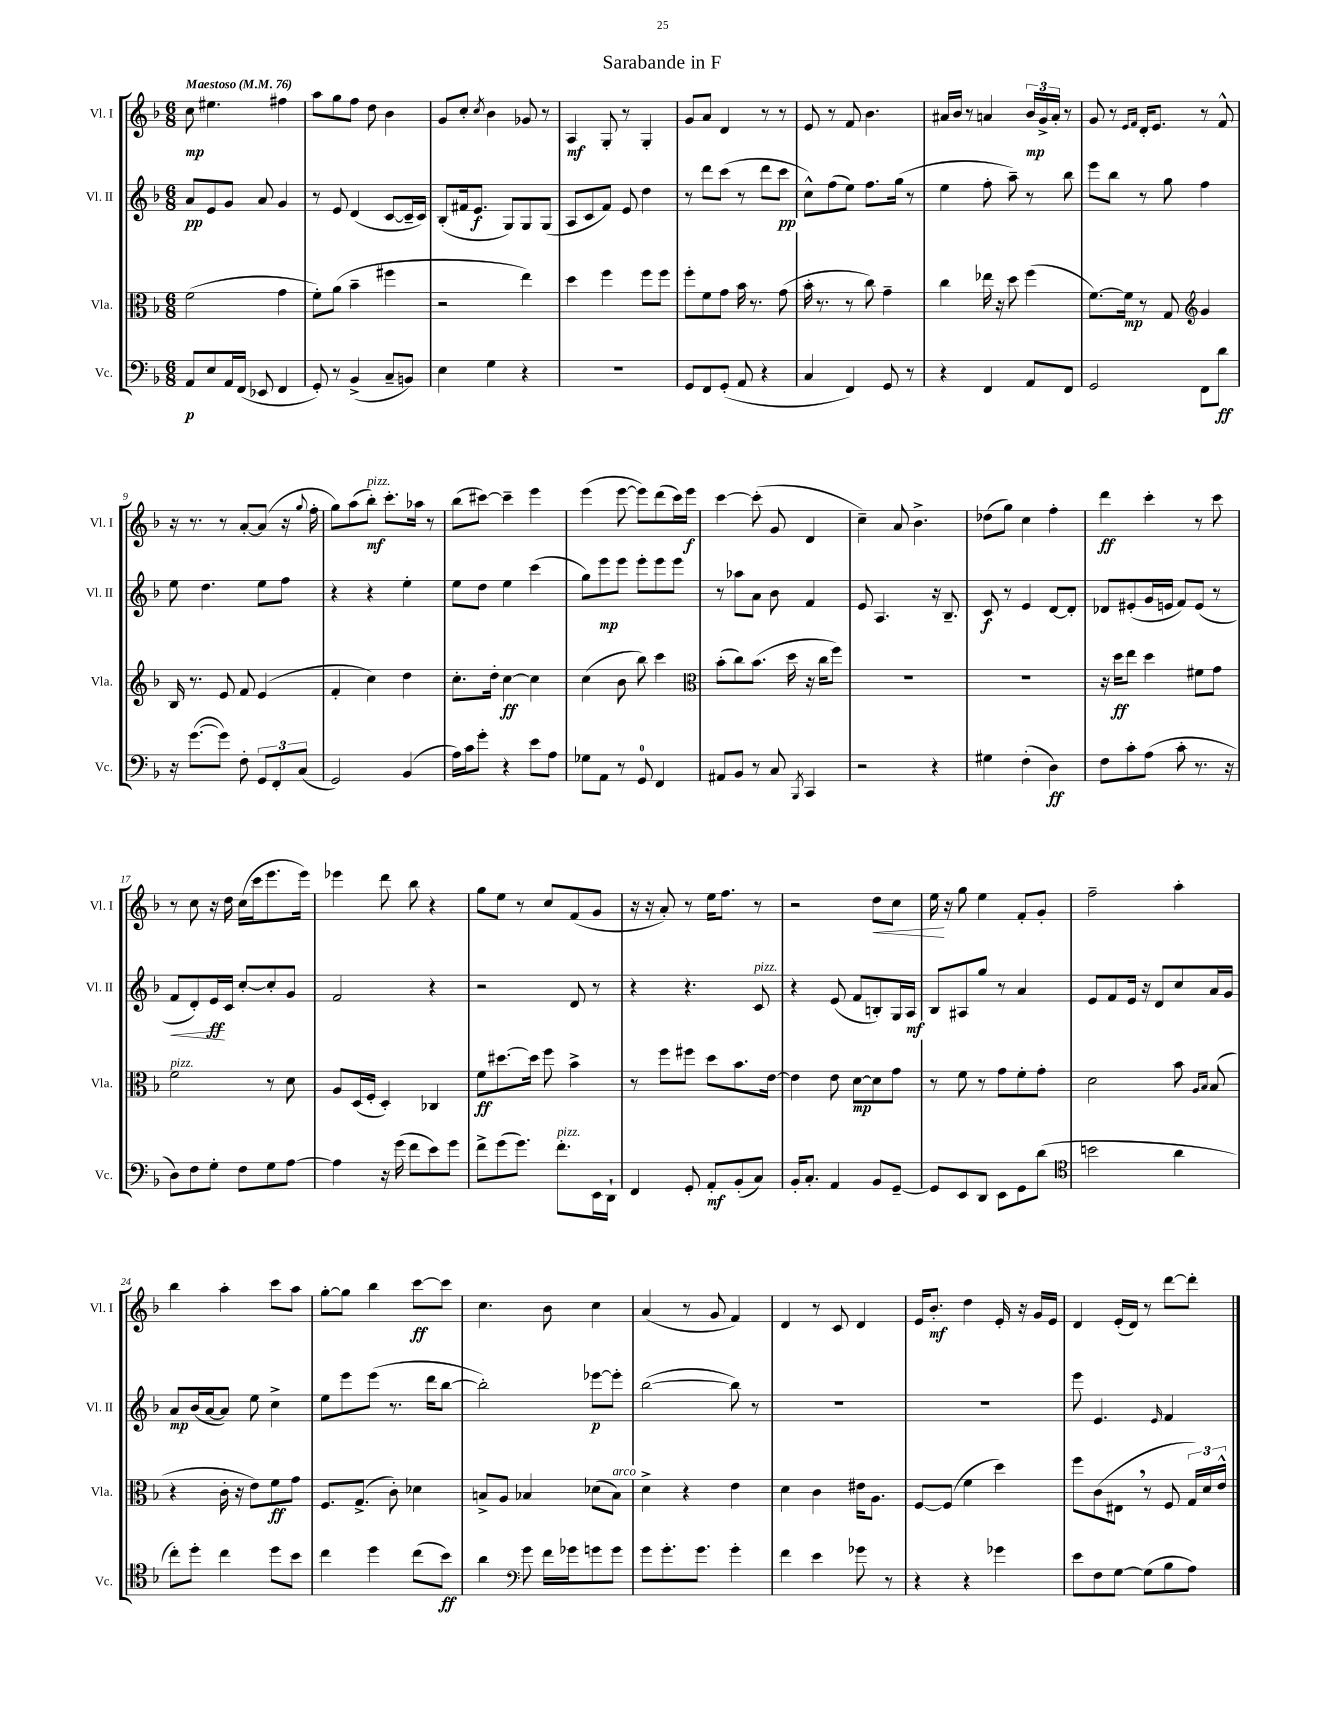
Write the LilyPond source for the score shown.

\header { title = "Sarabande in F" }
<<
\new StaffGroup <<
\new Staff = "s0" \with { instrumentName = "Vl. I" shortInstrumentName = "Vl. I" } {
    \clef treble \key f \major \numericTimeSignature \time 6/8 \tempo "Maestoso" 4 = 76
    \autoBeamOff c''8\mp eis''4. fis''4 |
    a''8[ g''8 f''8] d''8 bes'4 |
    g'8[ c''8]-. \acciaccatura { c''8 } bes'4 ges'8 r8 |
    a4\mf g8-. r8 g4-. |
    g'8[ a'8] d'4 r8 r8 |
    e'8 r8 f'8 bes'4. |
    ais'16[ bes'16] r8 a'4 \tuplet 3/2 { bes'16[\mp g'16-> a'16]-. } r8 |
    g'8 r8 \grace { e'16[ f'16] } d'16[-. e'8.] r8 f'8-^ |
    r16 r8. r8 a'8[~-. a'8]( r16 \appoggiatura { g''8 } f''16-. |
    g''8[) a''8( bes''8]-.\mf^\markup { \italic "pizz." }) c'''8.[-. aes''16] r8 |
    bes''8[( cis'''8]~) cis'''4-- e'''4 |
    e'''4( e'''8~ e'''8[) d'''8( c'''16) e'''16]\f |
    c'''4~ c'''8-.( g'8 d'4 |
    c''4--) a'8 bes'4.-> |
    des''8[( g''8]) c''4 f''4-. |
    d'''4\ff c'''4-. r8 c'''8 |
    r8 c''8 r16 d''16 c''16[( c'''16 e'''8. e'''16]) |
    ees'''4 d'''8 bes''8 r4 |
    g''8[ e''8] r8 c''8[ f'8( g'8] |
    r16 r16 a'8-.) r8 e''16[ f''8.] r8 |
    r2 d''8[\< c''8] |
    e''16\! r16 g''8 e''4 f'8[-. g'8]-. |
    f''2-- a''4-. |
    bes''4 a''4-. c'''8[ a''8] |
    g''8[~-. g''8] bes''4 c'''8[~\ff c'''8] |
    c''4. bes'8 c''4 |
    a'4( r8 g'8 f'4) |
    d'4 r8 c'8 d'4 |
    e'16[ bes'8.]-.\mf d''4 e'16-. r16 g'16[ e'16] |
    d'4 e'16[-.( d'16]) r8 d'''8[~ d'''8]-. \bar "|." |
}
\new Staff = "s1" \with { instrumentName = "Vl. II" shortInstrumentName = "Vl. II" } {
    \clef treble \key f \major \numericTimeSignature \time 6/8
    \autoBeamOff a'8[\pp e'8 g'8] a'8 g'4 |
    r8 e'8 d'4( c'8[~ c'16-- c'16]) |
    bes8[-.( fis'16 e'8.]\f g8[) g8 g8]( |
    a8[ c'8 f'8]) e'8 d''4 |
    r8 d'''8[ c'''8]( r8 d'''8[ c'''8]\pp |
    c''8[-^) f''8( e''8]) f''8.[ g''16]( r8 |
    e''4 f''8-. a''8--) r8 bes''8 |
    e'''8[ bes''8] r8 g''8 f''4 |
    e''8 d''4. e''8[ f''8] |
    r4 r4 e''4-. |
    e''8[ d''8] e''4 c'''4( |
    g''8[) e'''8\mp e'''8] e'''8[-. e'''8 e'''8] |
    r8 aes''8[ a'8] bes'8 f'4 |
    e'8 a4. r16 bes8.-- |
    c'8\f r8 e'4 d'8[~ d'8]-. |
    des'8[ eis'8-.( g'16 e'16] f'8[) e'8]( r8 |
    f'8[\< d'8-.) e'16\ff\! c'16] c''8[~-. c''8-. g'8] |
    f'2 r4 |
    r2 d'8 r8 |
    r4 r4. c'8^\markup { \italic "pizz." } |
    r4 e'8( f'8[ b8-.) g16 a16]\mf |
    bes8[ ais8 g''8] r8 a'4 |
    e'8[ f'8 e'16] r16 d'8[ c''8 a'16 g'16] |
    a'8[\mp bes'16( a'16~ a'8]) e''8 c''4-> |
    e''8[ e'''8 e'''8]( r8. d'''16[ bes''8]~ |
    bes''2-.) ees'''8[~\p ees'''8]-. |
    bes''2~( bes''8) r8 |
    R2. |
    R2. |
    e'''8 e'4. \grace { e'16 } f'4 \bar "|." |
}
\new Staff = "s2" \with { instrumentName = "Vla." shortInstrumentName = "Vla." } {
    \clef alto \key f \major \numericTimeSignature \time 6/8
    \autoBeamOff f'2( g'4 |
    f'8[-.) a'8]( bes'4-- fis''4 |
    r2 e''4) |
    d''4 f''4 f''8[ f''8] |
    f''8[-. f'8 g'8] bes'16 r8. g'8( |
    bes'16-. r8. r8 c''8) g'4-- |
    c''4 ees''16 r16 d''8 f''4( |
    f'8.[~) f'16]\mp r8 g8 \clef treble g'4 |
    bes16 r8. e'8 f'8 e'4( |
    f'4-. c''4) d''4 |
    c''8.[-. d''16]-. c''4~\ff c''4 |
    c''4( bes'8 bes''8) c'''4 |
    \clef alto bes'8[-.( c''8) bes'8.]( d''16 r16 c''16[ f''8]) |
    R2. |
    R2. |
    r16 d''16[\ff e''8] d''4 fis'8[ g'8] |
    f'2^\markup { \italic "pizz." } r8 d'8 |
    a8[ d16( f16]-. d4-.) ces4 |
    f'8[\ff dis''8.~ dis''16] f''8 bes'4-> |
    r8 f''8[ fis''8] d''8[ bes'8. e'16]~ |
    e'4 e'8 d'8[~\mp d'8 g'8] |
    r8 f'8 r8 g'8[ f'8-. g'8]-. |
    d'2 bes'8 \grace { a16[ bes16] } bes8( |
    r4 c'16-. r16 e'8[) f'8\ff g'8] |
    f8.[ g8.]->( c'8-.) des'4 |
    b8[-> a8] bes4 des'8[( bes8]^\markup { \italic "arco" }) |
    d'4-> r4 e'4 |
    d'4 c'4 eis'16[ a8.] |
    f8[~ f8]( f'4 d''4) |
    f''8[ c'8( eis8] \breathe r8 f8 \tuplet 3/2 { g16[) d'16 e'16]-^ } \bar "|." |
}
\new Staff = "s3" \with { instrumentName = "Vc." shortInstrumentName = "Vc." } {
    \clef bass \key f \major \numericTimeSignature \time 6/8
    \autoBeamOff a,8[\p e8 a,16 f,16]( ees,8 f,4 |
    g,8-.) r8 bes,4->( c8[-- b,8]) |
    e4 g4 r4 |
    R2. |
    g,8[ f,8 g,8]-.( a,8 r4 |
    c4 f,4) g,8 r8 |
    r4 f,4 a,8[ f,8] |
    g,2 f,8[ d'8]\ff |
    r16 g'8.[~( g'8]) f8-. \tuplet 3/2 { g,8[ f,8-. c8]( } |
    g,2) bes,4( |
    a16[) c'16 g'8]-. r4 e'8[ a8] |
    ges8[ a,8] r8 g,8-0 f,4 |
    ais,8[ bes,8] r8 c8 \acciaccatura { bes,,8 } c,4 |
    r2 r4 |
    gis4 f4-.( d4\ff) |
    f8[ c'8-. a8]( c'8-. r8. r16 |
    d8[) f8 g8]-. f8[ g8 a8]~ |
    a4 r16 g'16( f'8[ e'8) g'8] |
    f'8[-> g'8( g'8.]) f'8.[-.^\markup { \italic "pizz." } e,16 d,16]-! |
    f,4 g,8-. a,8[-.\mf bes,8-.( c8]) |
    bes,16[-. c8.]-. a,4 bes,8[ g,8]~-- |
    g,8[ e,8 d,8] e,8[ g,8 d'8]( |
    \clef tenor b'2 a'4 |
    c''8[-.) d''8]-. c''4 d''8[ bes'8] |
    c''4 d''4 c''8[( bes'8]\ff) |
    a'4 \clef bass g'8 f'16[ ges'16 g'8 g'8] |
    g'8[ g'8.-. g'8.] g'4-. |
    f'4 e'4 ges'8 r8 |
    r4 r4 ges'4 |
    e'8[ f8 g8]~ g8[( bes8 a8]) \bar "|." |
}
>>
>>
